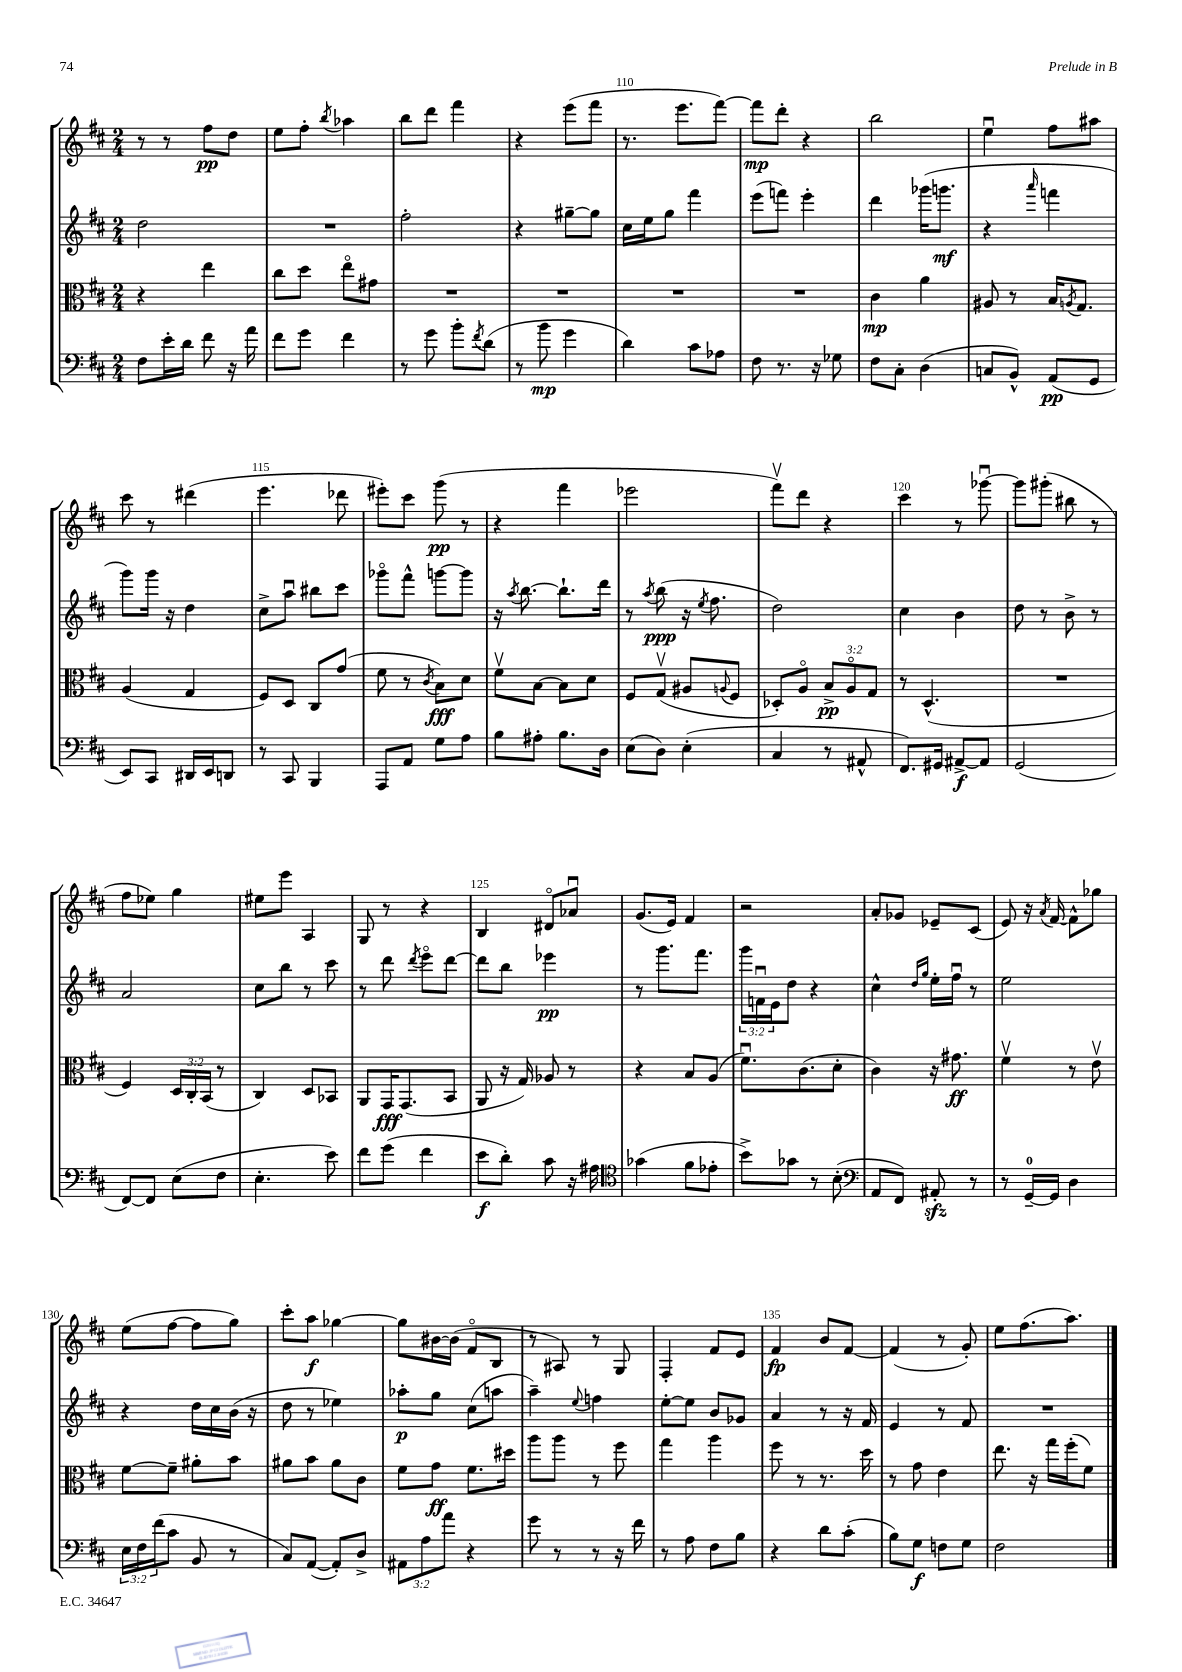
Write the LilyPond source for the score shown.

<<
\new StaffGroup <<
\new Staff = "s0" {
    \clef treble \key d \major \numericTimeSignature \time 2/4
    r8 r8 fis''8\pp d''8 |
    e''8 fis''8-. \acciaccatura { b''8 } aes''4 |
    b''8 d'''8 fis'''4 |
    r4 e'''8( fis'''8 |
    r8. e'''8. fis'''8~) |
    fis'''8\mp d'''8-. r4 |
    b''2 |
    e''4\downbow fis''8 ais''8 |
    cis'''8 r8 dis'''4( |
    e'''4. des'''8 |
    eis'''8-.) cis'''8 g'''8\pp( r8 |
    r4 fis'''4 |
    ees'''2 |
    fis'''8\upbow) d'''8 r4 |
    cis'''4 r8 ges'''8~\downbow |
    ges'''8 gis'''8-.( bis''8 r8 |
    fis''8 ees''8) g''4 |
    eis''8 e'''8 a4 |
    g8 r8 r4 |
    b4 dis'8\flageolet aes'8\downbow |
    g'8.( e'16) fis'4 |
    r2 |
    a'8-. ges'8 ees'8-- cis'8( |
    e'8) r16 \acciaccatura { a'8 } fis'16~ fis'8-^ ges''8 |
    e''8( fis''8~ fis''8 g''8) |
    cis'''8-. a''8\f ges''4~ |
    ges''8 bis'16~ bis'16( fis'8\flageolet b8 |
    r8 ais8) r8 g8 |
    fis4-. fis'8 e'8 |
    fis'4\fp b'8 fis'8~ |
    fis'4( r8 g'8-.) |
    e''8 fis''8.( a''8.) \bar "|." |
}
\new Staff = "s1" {
    \clef treble \key d \major \numericTimeSignature \time 2/4 \override Staff.TupletNumber.text = #tuplet-number::calc-fraction-text
    d''2 |
    R2 |
    fis''2-. |
    r4 gis''8~-- gis''8 |
    cis''16 e''16 g''8 fis'''4 |
    e'''8( f'''8) e'''4-. |
    d'''4 ges'''16( g'''8.\mf |
    r4 \grace { a'''16 } f'''4 |
    g'''8) g'''16 r16 d''4 |
    cis''8-> a''8\downbow bis''8 cis'''8 |
    ges'''8\flageolet fis'''8-^ g'''8~ g'''8 |
    r16 \acciaccatura { a''8 } b''8.~ b''8.-! d'''16 |
    r8 \acciaccatura { a''8 } b''8\ppp( r16 \acciaccatura { e''8 } fis''8. |
    d''2) |
    cis''4 b'4 |
    d''8 r8 b'8-> r8 |
    a'2 |
    cis''8 b''8 r8 cis'''8 |
    r8 d'''8 \acciaccatura { d'''8 } e'''8\flageolet d'''8~ |
    d'''8 b''8 ees'''4\pp |
    r8 g'''8. fis'''8. |
    \tuplet 3/2 { g'''16 f'16\downbow e'16 } d''8 r4 |
    cis''4-^ \grace { d''16 g''16 } e''16-. fis''16\downbow r8 |
    e''2 |
    r4 d''16 cis''16 b'16( r16 |
    d''8 r8 ees''4) |
    aes''8-.\p g''8 cis''8( a''8 |
    a''4--) \appoggiatura { e''8 } f''4 |
    e''8~-. e''8 b'8 ges'8 |
    a'4 r8 r16 fis'16 |
    e'4 r8 fis'8 |
    R2 \bar "|." |
}
\new Staff = "s2" {
    \clef alto \key d \major \numericTimeSignature \time 2/4 \override Staff.TupletNumber.text = #tuplet-number::calc-fraction-text
    r4 e''4 |
    cis''8 d''8 e''8\flageolet gis'8 |
    R2 |
    R2 |
    R2 |
    R2 |
    cis'4\mp a'4 |
    ais8 r8 b16 \acciaccatura { a8 } g8. |
    a4( g4 |
    fis8) d8 cis8 g'8( |
    fis'8 r8 \acciaccatura { cis'8 } b8\fff) d'8 |
    fis'8\upbow b8~ b8 d'8 |
    fis8 g8\upbow( ais8 \appoggiatura { a8 } fis8 |
    des8-.) a8\flageolet \tuplet 3/2 { b8->\pp a8\flageolet g8 } |
    r8 d4.-^( |
    R2 |
    fis4) \tuplet 3/2 { d16 cis16-. b,16( } r8 |
    cis4) d8 bes,8 |
    a,8 g,16\fff g,8.( b,8 |
    a,8 r16 g16) aes8 r8 |
    r4 b8 a8( |
    fis'8.\downbow) cis'8.( d'8-. |
    cis'4) r16 gis'8.\ff |
    fis'4\upbow r8 e'8\upbow |
    fis'8~ fis'8-- ais'8-. b'8 |
    ais'8 b'8 ais'8 cis'8 |
    fis'8 g'8\ff fis'8. dis''16 |
    a''8 a''8 r8 fis''8 |
    g''4 a''4 |
    fis''8 r8 r8. d''16 |
    r8 g'8 e'4 |
    e''8. r16 g''16 fis''16-.( fis'8) \bar "|." |
}
\new Staff = "s3" {
    \clef bass \key d \major \numericTimeSignature \time 2/4 \override Staff.TupletNumber.text = #tuplet-number::calc-fraction-text
    fis8 e'16-. d'16 fis'8 r16 a'16 |
    fis'8 g'8 fis'4 |
    r8 g'8 b'8-. \acciaccatura { fis'8 } d'8( |
    r8 b'8\mp g'4 |
    d'4) cis'8 aes8 |
    fis8 r8. r16 ges8 |
    fis8 cis8-. d4( |
    c8 b,8-^) a,8\pp( g,8 |
    e,8) cis,8 dis,16 e,16 d,8 |
    r8 cis,8 b,,4 |
    a,,8 a,8 g8 a8 |
    b8 ais8-. b8. d16 |
    e8( d8) e4-.( |
    cis4 r8 ais,8-^ |
    fis,8.) gis,16 ais,8~->\f ais,8 |
    g,2( |
    fis,8~) fis,8 e8( fis8 |
    e4.-. e'8) |
    fis'8 g'8( fis'4 |
    e'8\f d'8-.) cis'8 r16 ais16 |
    \clef tenor ges'4( fis'8 ees'8-. |
    b'8->) ges'8 r8 b8-.( |
    \clef bass a,8 fis,8) ais,8-.\sfz r8 |
    r8 g,16-0~-- g,16 d4 |
    \tuplet 3/2 { e16 fis16 fis'16( } cis'8 b,8 r8 |
    cis8) a,8~( a,8-.) d8-> |
    \tuplet 3/2 { ais,8 a8 a'8 } r4 |
    g'8 r8 r8 r16 fis'16 |
    r8 a8 fis8 b8 |
    r4 d'8 cis'8-.( |
    b8) g8\f f8 g8 |
    fis2 \bar "|." |
}
>>
>>
\layout { \context { \Score currentBarNumber = #106 \override BarNumber.break-visibility = ##(#f #t #t) barNumberVisibility = #(every-nth-bar-number-visible 5) } }
